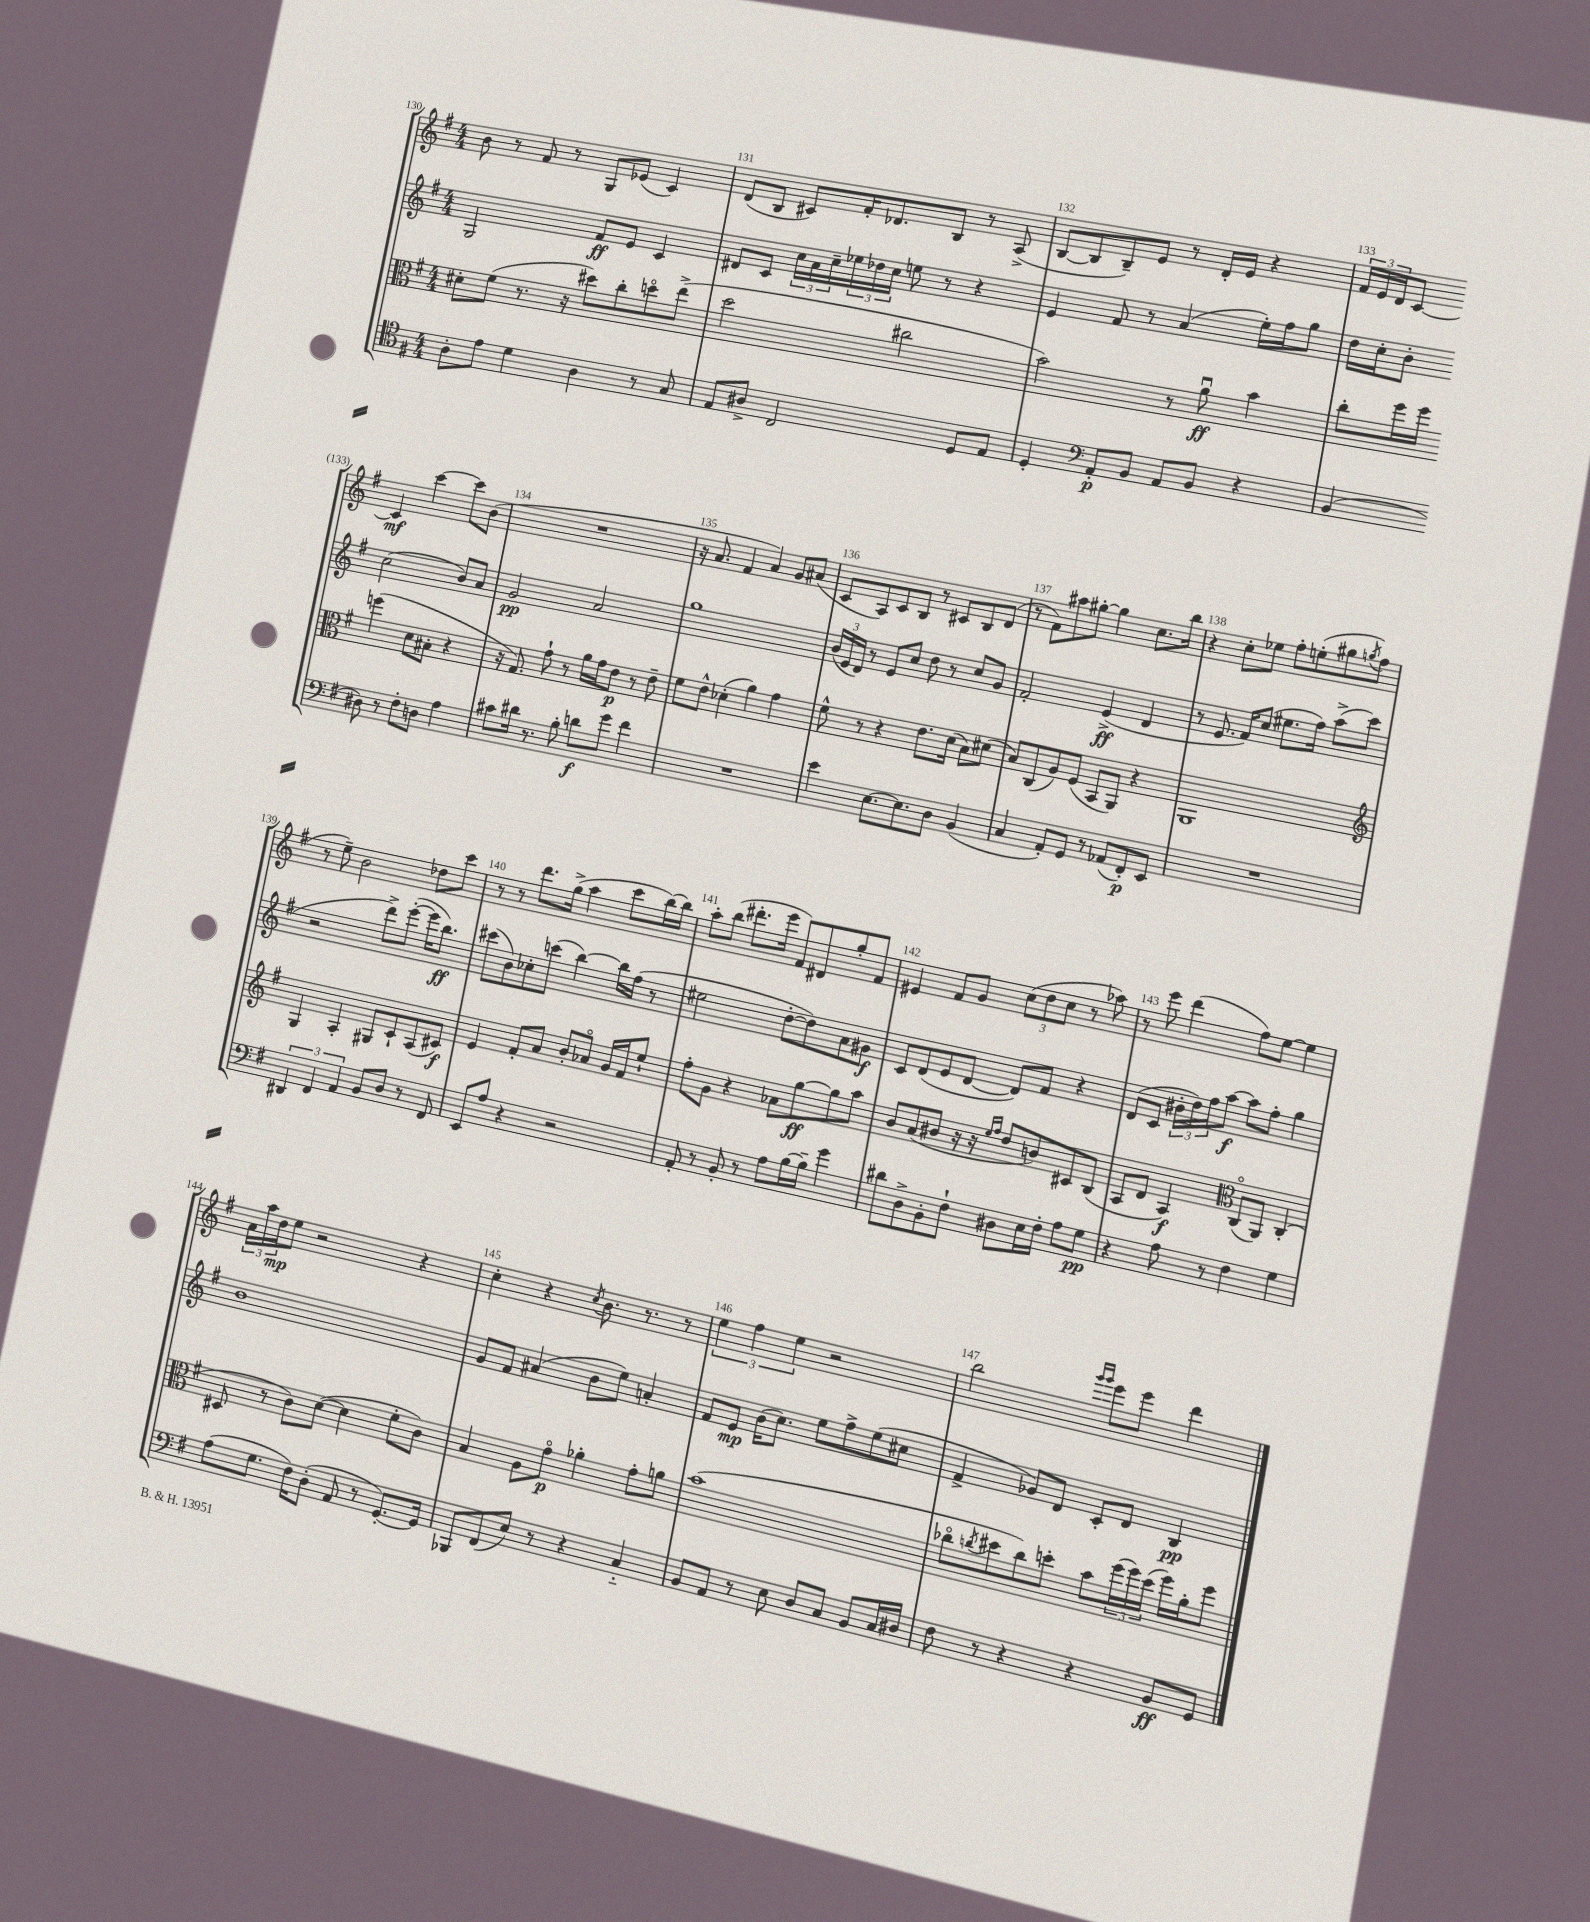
<<
\new StaffGroup <<
\new Staff = "s0" {
    \clef treble \key g \major \numericTimeSignature \time 4/4
    b'8 r8 fis'8 r8 g8 ees'8( c'4) |
    d'8( b8 cis'8) fis'16-. des'8. b8 r8 a8->( |
    b8~ b8 b8--) e'8 r8 d'16-. e'16 r4 |
    \tuplet 3/2 { fis'16 e'16 d'16 } c'8~ c'4\mf c'''4~ c'''8 b'8( |
    R1 |
    r16 a'8. fis'4 a'4) g'8 ais'8( |
    c'8 a8) c'8 b8 r8 cis'8 b8 d'8( |
    r8 fis'8) ais''8 gis''8~-. gis''4 c''8. b''16 |
    r4 c''8-. ees''8 fis''8-. e''8-.( gis''8 \acciaccatura { g''8 } fis''8 |
    r8 e''8--) b'2 des''8 c'''8 |
    r8 r8 d'''8. g''16->( a''4 c'''8 b''16~) b''16 |
    a''8-. b''8( dis'''8.-. e'''16 fis'8) dis'8 g''8-. fis'8 |
    eis'4 fis'8 g'8 \tuplet 3/2 { c''8( d''8 c''8 } r8 aes''8) |
    r8 e'''8 d'''4( fis''8) e''8~ e''4 |
    \tuplet 3/2 { a'16 a''16 d''16\mp } e''8 r2 r4 |
    c''4-. r4 \acciaccatura { c''8 } b'8. r8. r8 |
    \tuplet 3/2 { e''4 fis''4 e''4 } r2 |
    b''2 \grace { g'''16 g'''16 } e'''8 e'''8 d'''4 \bar "|." |
}
\new Staff = "s1" {
    \clef treble \key g \major \numericTimeSignature \time 4/4
    g2 fis'8\ff e'8 c'4 |
    dis'8 c'8 \tuplet 3/2 { c''16 a'16 c''16-- } \tuplet 3/2 { ees''16 des''16 c''16 } e''8 r8 r4 |
    e'4 fis'8 r8 a'4( e''16-.) fis''16 g''8 |
    d''16 c''16-. b'8-. c''2( b'8) a'8 |
    g'2\pp a'2 |
    g''1 |
    \tuplet 3/2 { b'16( e'16 d'16) } r8 e'8 c''8 d''8 r8 c''8 g'8 |
    fis'2-. e'4->\ff( d'4 |
    r8 e'8. fis'16) c''8( eis''8. fis''16) a''8->( c'''8 |
    r2 d'''8->) e'''8~-.( e'''16 b''8.\ff) |
    cis'''8( b'8) ces''8-. c'''8( b''4~) b''16 fis''16( r8 |
    eis''2 d''8~-. d''8) a'8 gis'8\f |
    c'8 d'8( e'8 d'8~ d'8) fis'8 r4 |
    d'8( c'8 \tuplet 3/2 { bis'16-. d''16) fis''16 } a''8~\f a''8 fis''8-. g''4 |
    b'1 |
    g'8 fis'8 ais'4( b'8 e''8) a'4-. |
    fis'8 e'8\mp b'16( c''8.) e''8 fis''8-> e''8( cis''8 |
    fis'4-> ges'8) d'8 c'8-. d'8 b4\pp \bar "|." |
}
\new Staff = "s2" {
    \clef alto \key g \major \numericTimeSignature \time 4/4
    dis'8-. fis'8( r8. r16 dis''8) c''8-. d''8\flageolet e''8->( |
    d''2 cis''2 |
    b'2) r8 a'8\downbow\ff b'4 |
    c''8-. fis''16 fis''16 f''4( d'8 bis8-. r4 |
    r16 g8.) g'8-! r8 a'16 g'16 e'8\p r8 e'8-- |
    fis'8 e'8-^ des'4-.( a'4) g'4 |
    fis'8-^ r8 r4 e'8. d'16( b8) dis'8( |
    b8) c8( a8) fis8( b,8 a,8) r4 |
    a,1 |
    \clef treble g4 a4-. gis8 c'8-! a8( cis'8\f) |
    e'4 fis'8-. a'8 b'8-. aes'8\flageolet g'16 fis'16 e''8-! |
    fis''8-. g'8 r4 aes'8 g''8~\ff g''8 a''8 |
    b'8 a'8( bis'8 r16 r16 \grace { e''16 fis''16 } d''8 b'8) cis'8 b8( |
    a8 d'8 a4\f) \clef alto c8\flageolet( a,8) c4-.( |
    dis8 r8 c'8) d'8~( d'4 fis'8-. c'8) |
    b4 a8 g'8\flageolet\p aes'4-. g'8-. a'8 |
    b'1( |
    ces''8\flageolet \acciaccatura { c''8 } dis''8 c''8) d''8-. b'8 \tuplet 3/2 { fis''16( fis''16) d''16( } fis''16) a'16-. fis''8 \bar "|." |
}
\new Staff = "s3" {
    \clef tenor \key g \major \numericTimeSignature \time 4/4
    a8-. e'8 d'4 a4 r8 g8 |
    e8 ais8-> c2 d8 e8 |
    d4-. \clef bass a,8-.\p b,8 a,8 b,8 r4 |
    b,4( dis8) r8 fis8-. d8 a4 |
    cis'8 dis'16 r8. b8-. d'8\f g'8 fis'4 |
    R1 |
    e'4 e8.~ e8. d8 b,4( |
    c4 a,8-.) g,8 r8 aes,8( fis,8-.\p) e,8 |
    R1 |
    \tuplet 3/2 { dis,4 fis,4 a,4 } b,8 d8 r8 fis,8 |
    e,8 a8 r4 r2 |
    a,8-. r8 b,8-. r8 a8 b16~ b16-- g'4 |
    dis'8 d8-> b,8-. fis8-! dis8 e16 fis16-. a8 g8\pp |
    r4 a8 r8 fis4 g4 |
    a8( g8. fis16) d8-.( a,8 r8 g,8.~-.) g,16 |
    bes,,8 fis,8( e8) r8 r4 c4-_ |
    b,8 a,8 r8 e8 d8 c8 b,8 c16 dis16 |
    fis8 r8 r4 r4 b,8\ff g,8 \bar "|." |
}
>>
>>
\layout { \context { \Score currentBarNumber = #130 \override BarNumber.break-visibility = ##(#f #t #t) barNumberVisibility = #all-bar-numbers-visible } }
